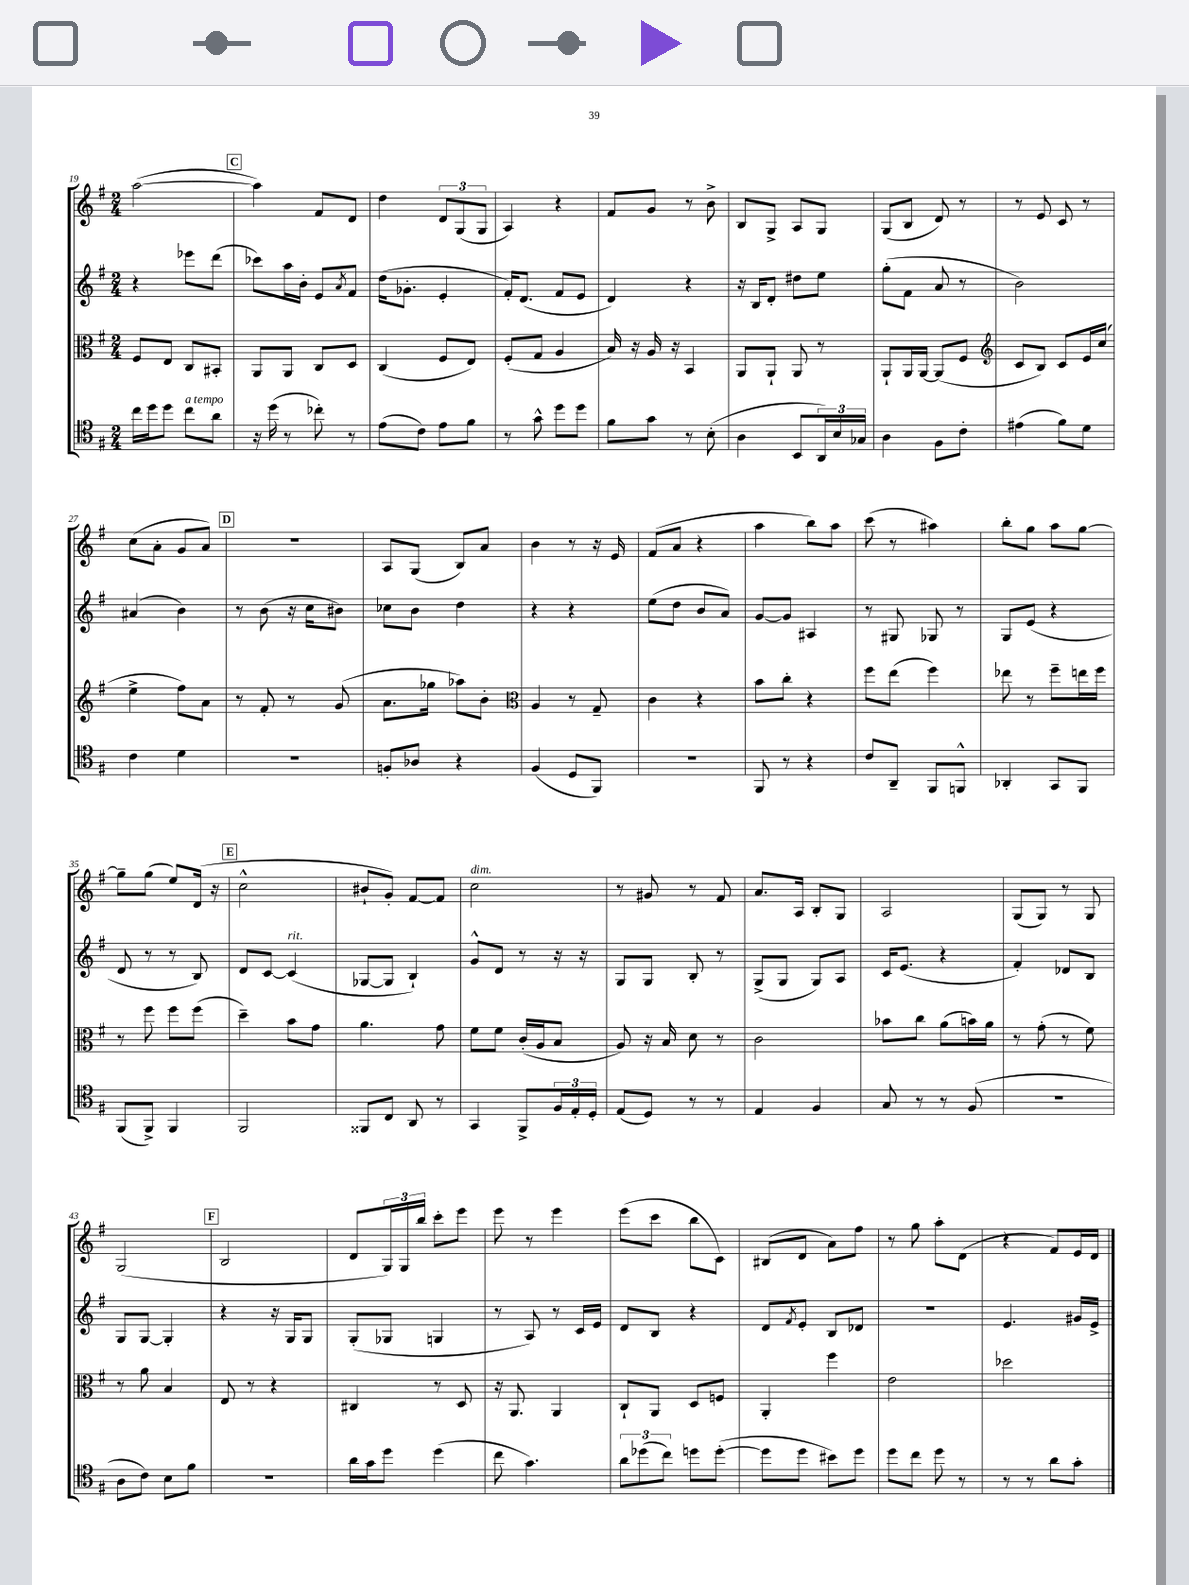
<<
\new StaffGroup <<
\new Staff = "s0" {
    \clef treble \key g \major \numericTimeSignature \time 2/4
    a''2~( |
    \mark \markup { \box "C" } a''4) fis'8 d'8 |
    d''4 \tuplet 3/2 { d'8 g8( g8 } |
    a4) r4 |
    fis'8 g'8 r8 b'8-> |
    b8 g8-> a8 g8 |
    g8( b8 d'8) r8 |
    r8 e'8 c'8 r8 |
    c''8( a'8-. g'8 a'8) |
    \mark \markup { \box "D" } r2 |
    a8 g8( b8) a'8 |
    b'4 r8 r16 e'16 |
    fis'8( a'8 r4 |
    a''4 b''8) a''8 |
    c'''8( r8 ais''4) |
    b''8-. g''8 a''8 g''8~ |
    g''8-- g''8( e''8) d'16( r16 |
    \mark \markup { \box "E" } c''2-^ |
    bis'8-! g'8-.) fis'8~ fis'8 |
    c''2^\markup { \italic "dim." } |
    r8 gis'8 r8 fis'8 |
    a'8. a16 b8-. g8 |
    a2 |
    g8( g8) r8 g8 |
    g2( |
    \mark \markup { \box "F" } b2 |
    d'8 \tuplet 3/2 { g16) g16 b''16 } c'''8-. e'''8 |
    e'''8 r8 e'''4 |
    e'''8( c'''8 b''8 c'8) |
    bis8( d'8 a'8) fis''8 |
    r8 g''8 a''8-. d'8( |
    r4 fis'8) e'16 d'16 \bar "|." |
}
\new Staff = "s1" {
    \clef treble \key g \major \numericTimeSignature \time 2/4
    r4 ees'''8 d'''8( |
    \mark \markup { \box "C" } ces'''8) a''16 b'16-. e'8 \acciaccatura { a'8 } fis'8 |
    d''16( ges'8.-. e'4-. |
    fis'16-.) d'8.( fis'8 e'8 |
    d'4) r4 |
    r16 b16 d'8-. dis''8 e''8 |
    g''8-.( fis'8 a'8 r8 |
    b'2) |
    ais'4( b'4) |
    \mark \markup { \box "D" } r8 b'8( r16 c''16 bis'8) |
    ces''8 b'8 d''4 |
    r4 r4 |
    e''8( d''8 b'8 a'8) |
    g'8~ g'8 ais4 |
    r8 gis8 ges8 r8 |
    g8 e'8( r4 |
    d'8 r8 r8 b8) |
    \mark \markup { \box "E" } d'8 c'8~ c'4^\markup { \italic "rit." }( |
    ges8~ ges8 b4-!) |
    g'8-^ d'8 r8 r16 r16 |
    g8 g8 b8-. r8 |
    g8->( g8 g8) a8 |
    c'16 e'8.( r4 |
    fis'4-.) des'8 b8 |
    g8 g8~ g4-. |
    \mark \markup { \box "F" } r4 r16 g16 g8 |
    g8-.( ges8 g4 |
    r8 a8) r8 c'16 e'16 |
    d'8 b8 r4 |
    d'8 \acciaccatura { fis'8 } e'8-. b8 des'8 |
    R2 |
    e'4. gis'16 e'16-> \bar "|." |
}
\new Staff = "s2" {
    \clef alto \key g \major \numericTimeSignature \time 2/4
    fis8 e8 c8 bis,8-. |
    \mark \markup { \box "C" } a,8 a,8 c8 d8 |
    c4( fis8 e8) |
    fis8-.( g8 a4 |
    b16) r16 a16 r16 b,4 |
    a,8 a,8-! a,8 r8 |
    a,8-! a,16 a,16~ a,8( fis8 |
    \clef treble c'8 b8) c'8 e'16 c''16( |
    e''4-> fis''8) a'8 |
    \mark \markup { \box "D" } r8 fis'8-. r8 g'8( |
    a'8. ges''16 aes''8) b'8-. |
    \clef alto a4 r8 g8-- |
    c'4 r4 |
    b'8 c''8-. r4 |
    fis''8 e''8( fis''4) |
    ees''8 r8 fis''8-- e''16 fis''16 |
    r8 fis''8 fis''8 fis''8( |
    \mark \markup { \box "E" } d''4--) b'8 g'8 |
    a'4. g'8 |
    fis'8 fis'8 c'16-.( a16 b8 |
    a8) r16 b16 d'8 r8 |
    c'2 |
    bes'8 c''8 a'8( b'16) a'16 |
    r8 g'8-.( r8 fis'8) |
    r8 a'8 b4 |
    \mark \markup { \box "F" } e8 r8 r4 |
    cis4 r8 d8 |
    r16 a,8. a,4 |
    c8-! a,8 d8 f8 |
    a,4-. fis''4 |
    e'2 |
    des''2 \bar "|." |
}
\new Staff = "s3" {
    \clef tenor \key g \major \numericTimeSignature \time 2/4
    c''16 d''16 d''8 c''8^\markup { \italic "a tempo" } a'8 |
    \mark \markup { \box "C" } r16 d''16( r8 ces''8-.) r8 |
    e'8( c'8) e'8 fis'8 |
    r8 g'8-^ d''8 d''8 |
    fis'8 g'8 r8 b8-.( |
    a4 b,8 \tuplet 3/2 { a,16) b16 ges16 } |
    a4 fis8 c'8-. |
    eis'4( fis'8) d'8 |
    c'4 d'4 |
    \mark \markup { \box "D" } R2 |
    f8-. aes8 r4 |
    fis4( d8 fis,8) |
    R2 |
    fis,8 r8 r4 |
    c'8 a,8-- fis,8 f,8-^ |
    aes,4-. g,8 fis,8 |
    fis,8( fis,8->) fis,4 |
    \mark \markup { \box "E" } fis,2 |
    fisis,8 c8 a,8 r8 |
    g,4 fis,8-> \tuplet 3/2 { fis16 e16-. d16-. } |
    e8( d8) r8 r8 |
    e4 fis4 |
    g8 r8 r8 fis8( |
    R2 |
    a8 c'8) b8 fis'8 |
    \mark \markup { \box "F" } R2 |
    a'16 g'16 d''8 d''4( |
    c''8 g'4.) |
    \tuplet 3/2 { a'8 des''8( c''8) } d''8 d''8~-.( |
    d''8 d''8 bis'8) d''8 |
    d''8 c''8 d''8 r8 |
    r8 r8 a'8 g'8-. \bar "|." |
}
>>
>>
\layout { \context { \Score currentBarNumber = #19 } }
